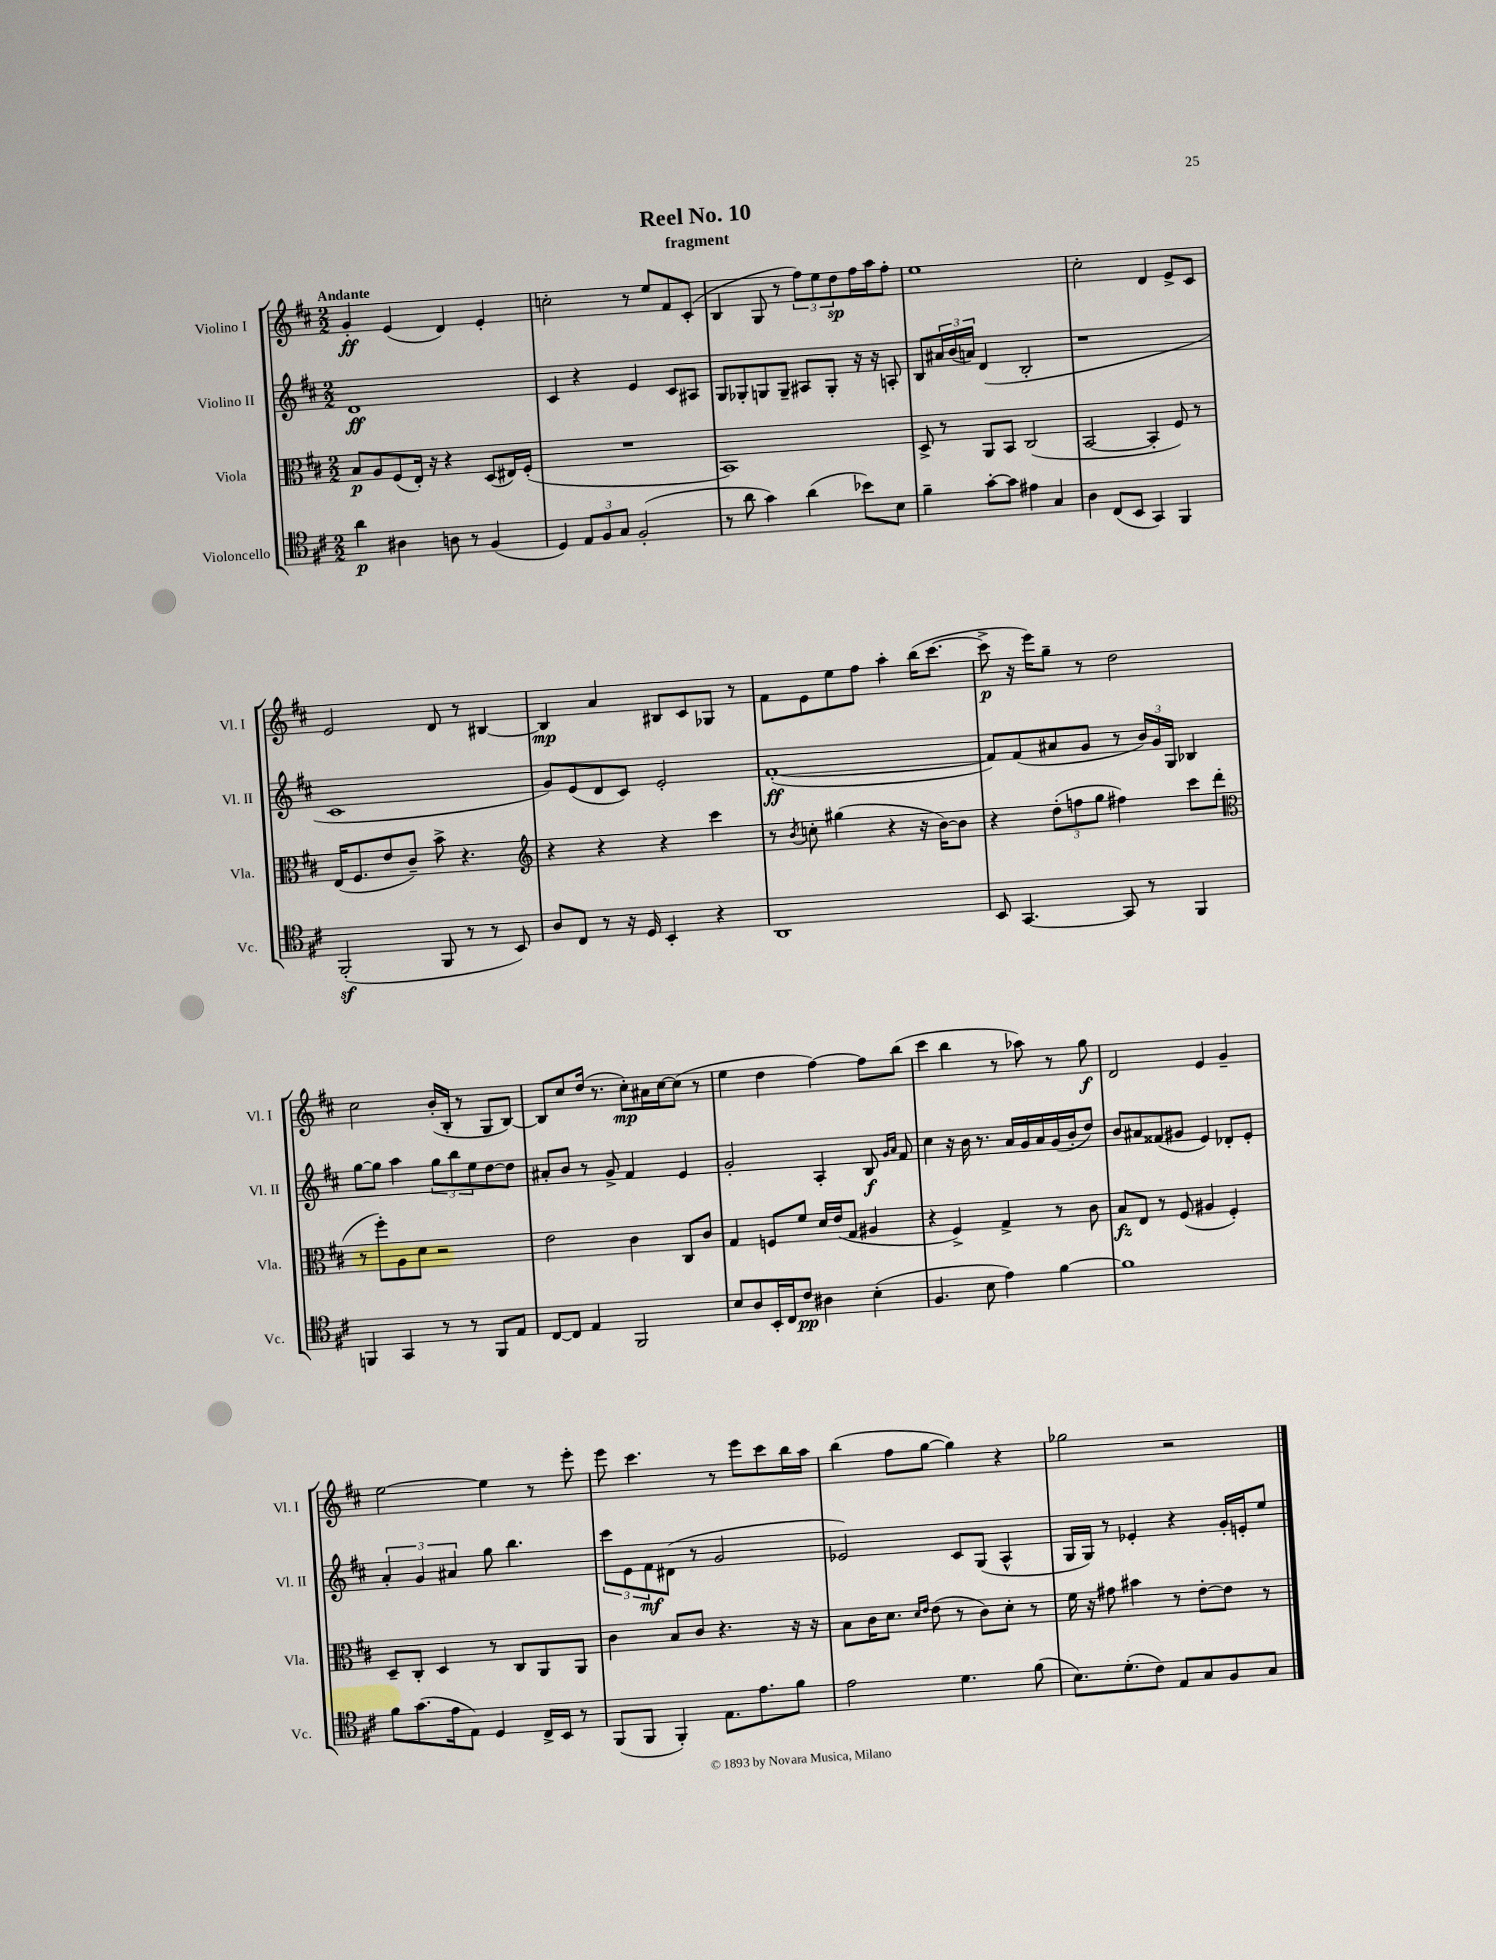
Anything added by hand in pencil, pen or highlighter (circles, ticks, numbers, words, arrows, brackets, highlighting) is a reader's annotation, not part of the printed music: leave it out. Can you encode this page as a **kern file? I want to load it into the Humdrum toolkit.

**kern	**kern	**kern	**kern
*staff4	*staff3	*staff2	*staff1
*clefC4	*clefC3	*clefG2	*clefG2
*k[f#c#]	*k[f#c#]	*k[f#c#]	*k[f#c#]
*M2/2	*M2/2	*M2/2	*M2/2
4a	8B	1d	4g'
.	8A	.	.
4A#	(8F#	.	(4e
.	16E')	.	.
.	16r	.	.
8A	4r	.	4d)
8r	.	.	.
(4F#	(8D	.	4e'
.	16E#)	.	.
.	(16F#'	.	.
=	=	=	=
4D)	1r	4c#	2cc'
12E	.	4r	.
12F#	.	.	.
12G	.	.	.
(2F#'	.	4e	8r
.	.	.	8ee
.	.	8c#	8f#
.	.	8A#	(8c#'
=	=	=	=
8r	1BB)	8G	4B
8a	.	8G-'	.
4g)	.	8G	8G
.	.	8G~	8r
(4a	.	8A#	12ff#)
.	.	.	12ee
.	.	8G'	.
.	.	.	12dd
8b-)	.	16r	16ff#
.	.	16r	16aa
8B	.	8A'	8ff#'
=	=	=	=
4f#~	8D^	8B	1ee
.	8r	24a#	.
.	.	(24b	.
.	.	24a)	.
[8g'	8AA	(4d	.
8g]	8BB	.	.
4e#	(2C#	2B'	.
4G	.	.	.
=	=	=	=
4A	[2BB	1r	2cc#'
(8C#	.	.	.
8BB	.	.	.
4GG)	4BB']	.	4d
4FF#	8F#)	.	8e^
.	8r	.	8c#
=	=	=	=
(2FF#'	(16E	1c#	2e
.	8.F#	.	.
.	8e	.	.
.	8c#~)	.	.
8FF#	8b^	.	8d
8r	4.r	.	8r
8r	.	.	[4B#
8BB)	.	.	.
=	=	=	=
*	*clefG2	*	*
8A	4r	8g)	4B#]
8C#	.	(8e	.
8r	4r	8d	4a
16r	.	8c#)	.
16D	.	.	.
4BB'	4r	2e'	8B#
.	.	.	8c#
4r	4ccc#	.	8G-
.	.	.	8r
=	=	=	=
1AA	8r	([1f#'	8f#
.	8qb	.	.
.	8cc'	.	8e
.	(4gg#	.	8ee
.	.	.	8ff#
.	4r	.	4aa'
.	16r	.	(16bb
.	[16b)	.	[8.ccc#
.	8b]	.	.
=	=	=	=
8BB	4r	8f#])	8ccc#^]
[4.GG	.	(8f#	16r
.	.	.	16eee)
.	(12dd'	8a#	8gg~
.	12ff	.	.
.	.	8g	8r
.	12gg	.	.
8GG]	4ff#)	8r	2dd
8r	.	24b)	.
.	.	24g	.
.	.	24G	.
4FF#	8ccc#	4B-	.
.	(8ddd	.	.
=	=	=	=
*	*clefC3	*	*
4FF	8r	[8gg	2cc#
.	8ff#')	8gg]	.
4GG	8A	4aa	.
.	8d	.	.
8r	2r	12gg	(16b'
.	.	.	16B'
.	.	12bb	.
8r	.	.	8r
.	.	12ee	.
8FF	.	[8dd	8G
8E	.	8dd]	[8B)
=	=	=	=
[8C#	2e	8a#'	8B]
8C#]	.	8b	8cc#
4E	.	8r	(16dd
.	.	.	8.r
.	.	8g^	.
2FF#	4c#	4f#	8cc#')
.	.	.	16a#
.	.	.	[16cc#
.	8C#	4e	(8cc#]
.	8c#	.	8r
=	=	=	=
8B	4G	2g'	4ee
8A	.	.	.
16BB'	8F	.	4dd
16C#	.	.	.
8c#	8f#	.	.
4A#	16d	4A'	[4ff#)
.	(16e	.	.
.	8G	.	.
(4B'	4A#	8B	8ff#]
.	.	16qqg	.
.	.	16qqa	.
.	.	8f#	(8bb
=	=	=	=
4.F#	4r	4cc#	4ccc#
.	4F#^)	16r	4bb
.	.	16b	.
8B	.	8.r	.
4e)	4G^	.	8r
.	.	16a	.
.	.	16g	8aa-)
.	.	16a	.
[4f#	8r	(16g	8r
.	.	16b'	.
.	8c#	8dd)	8gg
=	=	=	=
1f#]	8B	8b	2d
.	8E	8a#	.
.	8r	(8f##	.
.	(8F#	8g#	.
.	4A#	4e)	4e
.	4F#')	8d-'	4g~
.	.	8e'	.
=	=	=	=
8f#	8D~	6a'	[2ee
(8.g	8C#'	.	.
.	.	6g	.
.	4D	.	.
16e	.	.	.
.	.	6a#	.
8E)	.	.	.
4D	8r	8gg	4ee]
.	8C#	4.bb	.
16C#^	8AA	.	8r
16BB	.	.	.
8r	8AA	.	8eee'
=	=	=	=
(8FF#	4c#	12ccc#	8eee
.	.	12e	.
8FF#	.	.	4.ccc#
.	.	12f#	.
4FF#')	8B	(8d#	.
.	8c#	8r	.
8.E	4.r	2g	8r
.	.	.	8eee
8.e	.	.	.
.	.	.	8ccc#
8f#	16r	.	16bb
.	16r	.	16aa
=	=	=	=
2e	8B	2e-)	(4bb
.	16c#	.	.
.	8.d	.	.
.	.	.	8ff#
.	16qqd	.	.
.	16qqe	.	.
.	(8e	.	[8gg
4.d	8r	8c#	4gg])
.	8c#)	(8G	.
.	8d'	4A^^	4r
(8f#	8r	.	.
=	=	=	=
8.B)	16f#	16G	2gg-
.	16r	16G)	.
.	8g#	8r	.
(8.d'	.	.	.
.	4b#	4e-'	.
8c#)	.	.	.
8E	8r	4r	2r
8G	[8e'	.	.
8F#	8e]	16g'	.
.	.	16e'	.
8G	8r	8ee	.
==	==	==	==
*-	*-	*-	*-
